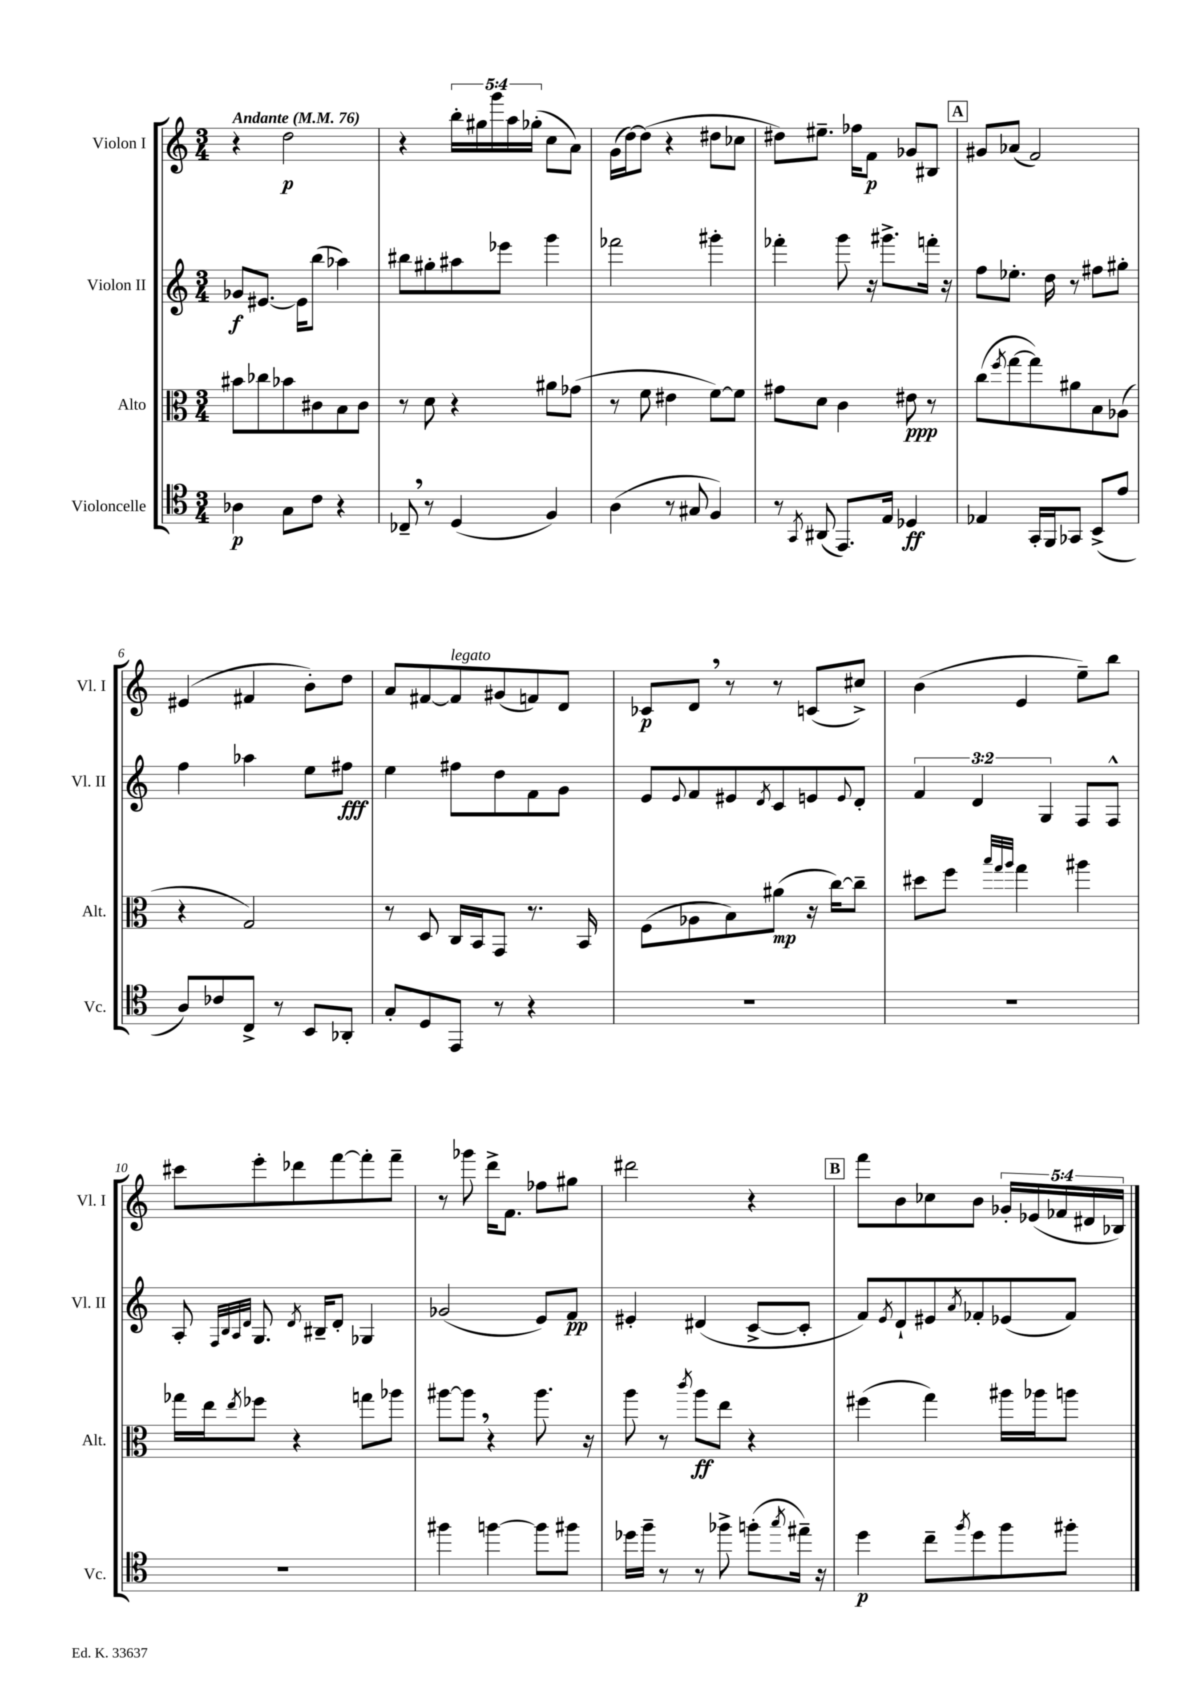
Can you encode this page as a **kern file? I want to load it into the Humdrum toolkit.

**kern	**dynam	**kern	**dynam	**kern	**dynam	**kern	**dynam
*part4	*part4	*part3	*part3	*part2	*part2	*part1	*part1
*staff4	*staff4	*staff3	*staff3	*staff2	*staff2	*staff1	*staff1
*I"Violoncelle	*	*I"Alto	*	*I"Violon II	*	*I"Violon I	*
*I'Vc.	*	*I'Alt.	*	*I'Vl. II	*	*I'Vl. I	*
*clefC4	*	*clefC3	*	*clefG2	*	*clefG2	*
*k[]	*	*k[]	*	*k[]	*	*k[]	*
*M3/4	*	*M3/4	*	*M3/4	*	*M3/4	*
*MM76	*	*MM76	*	*MM76	*	*MM76	*
=1	=1	=1	=1	=1	=1	=1	=1
!	!	!	!	!	!	!LO:TX:a:B:t=Andante	!
4A-X\	p	8b#X\L	.	8g-X/L	f	4r	.
.	.	8cc-X\	.	[8.e#X/J	.	.	.
8G\L	.	8b-X\	.	.	.	2dd\	p
.	.	.	.	16e#\KL]	.	.	.
8c\J	.	8c#X\	.	(8bb\J	.	.	.
4r	.	8B\	.	4aa-X\)	.	.	.
.	.	8c#\J	.	.	.	.	.
=2	=2	=2	=2	=2	=2	=2	=2
8C-X~,/	.	8r	.	8bb#X\L	.	4r	.
8r	.	8d\	.	8gg#X'\	.	.	.
(4D/	.	4r	.	8aa#X\	.	20bb'\LL	.
.	.	.	.	.	.	20gg#X\	.
.	.	.	.	.	.	20ggg\	.
.	.	.	.	8eee-X\J	.	.	.
.	.	.	.	.	.	20aa\	.
.	.	.	.	.	.	(20gg-X'\JJ	.
4F/)	.	8a#X\L	.	4ggg\	.	8cc\L	.
.	.	(8g-X\J	.	.	.	8a\J)	.
=3	=3	=3	=3	=3	=3	=3	=3
(4A\	.	8r	.	2fff-X\	.	(16g\LL	.
.	.	.	.	.	.	[16dd\J)	.
.	.	8f\	.	.	.	(8dd\J]	.
8r	.	4e#X\	.	.	.	4r	.
8G#X/	.	.	.	.	.	.	.
4F/)	.	[8f\L)	.	4ggg#X'\	.	8dd#X\L	.
.	.	8f\J]	.	.	.	8cc-X\J	.
=4	=4	=4	=4	=4	=4	=4	=4
8r	.	8g#X\L	.	4fff-X'\	.	8dd#X\L)	.
8qGG/	.	.	.	.	.	.	.
(8AA#X/	.	8d\J	.	.	.	8.ee#X~\J	.
8.EE/L)	.	4c\	.	8ggg\	.	.	.
.	.	.	.	.	.	16ff-X\KL	.
.	.	.	.	16r	.	8f\J	p
16E/Jk	.	.	.	8.ggg#X^\L	.	.	.
4D-X/	ff	8e#X\	ppp	.	.	8g-X/L	.
.	.	8r	.	16fffn'\Jk	.	8B#X/J	.
.	.	.	.	16r	.	.	.
!!LO:REH:place=s1:t=A
=5	=5	=5	=5	=5	=5	=5	=5
4E-X/	.	(8cc\L	.	8ff\L	.	8g#X/L	.
.	.	8qff/	.	.	.	.	.
.	.	[8gg\	.	8.ee-X'\J	.	(8a-X/J	.
16GG'/LL	.	8gg\])	.	.	.	2f/)	.
16FF/J	.	.	.	16dd\	.	.	.
8GG-X/J	.	8a#X\	.	8r	.	.	.
(8BB^/L	.	8B\	.	8ff#X\L	.	.	.
8e/J	.	(8A-X\J	.	8gg#X'\J	.	.	.
!!LO:LB:g=z
=6	=6	=6	=6	=6	=6	=6	=6
8A/L)	.	4r	.	4ff\	.	(4e#X/	.
8c-X/	.	.	.	.	.	.	.
8C^/J	.	2G/)	.	4aa-X\	.	4f#X/	.
8r	.	.	.	.	.	.	.
8BB/L	.	.	.	8ee\L	.	8b'\L)	.
8AA-X'/J	.	.	.	8ff#X\J	fff	8dd\J	.
=7	=7	=7	=7	=7	=7	=7	=7
8G'/L	.	8r	.	4ee\	.	8a/L	.
8D/	.	8D/	.	.	.	[8f#X/	.
!	!	!	!	!	!	!LO:TX:a:i:t=legato	!
8EE/J	.	16C/LL	.	8ff#X\L	.	8f#/]	.
.	.	16BB/J	.	.	.	.	.
8r	.	8GG/J	.	8dd\	.	(8g#X/	.
4r	.	8.r	.	8f\	.	8fn/)	.
.	.	.	.	8g\J	.	8d/J	.
.	.	16BB/	.	.	.	.	.
=8	=8	=8	=8	=8	=8	=8	=8
2.r	.	(8F\L	.	8e/L	.	8c-X/L	p
.	.	.	.	8qqe/	.	.	.
.	.	8A-X\	.	8f/	.	8d,/J	.
.	.	8B\)	.	8e#X/	.	8r	.
.	.	.	.	8qd/	.	.	.
.	.	(8a#X\J	mp	8c/	.	8r	.
.	.	16r	.	8en/	.	(8cn/L	.
.	.	[16cc\KL)	.	.	.	.	.
.	.	.	.	8qqe/	.	.	.
.	.	8cc~\J]	.	8d'/J	.	8cc#X^/J)	.
=9	=9	=9	=9	=9	=9	=9	=9
2.r	.	8dd#X\L	.	6f/	.	(4b\	.
.	.	8ff\J	.	.	.	.	.
.	.	.	.	6d/	.	.	.
.	.	32qqbb/LLL	.	.	.	.	.
.	.	32qqgg/	.	.	.	.	.
.	.	32qqaa/JJJ	.	.	.	.	.
.	.	4gg\	.	.	.	4e/	.
.	.	.	.	6G/	.	.	.
.	.	4aa#X\	.	8F/L	.	8ee~\L)	.
.	.	.	.	8F^^/J	.	8bb\J	.
!!LO:LB:g=z
=10	=10	=10	=10	=10	=10	=10	=10
2.r	.	16gg-X\LL	.	8A'/	.	8ccc#X\L	.
.	.	16ee\J	.	.	.	.	.
.	.	.	.	32qqF/LLL	.	.	.
.	.	.	.	32qqB/	.	.	.
.	.	.	.	32qqA/	.	.	.
.	.	8qee/	.	32qqd/JJJ	.	.	.
.	.	8ff-X\J	.	8.G/	.	8eee'\	.
.	.	4r	.	.	.	8ddd-X\	.
.	.	.	.	8qd/	.	.	.
.	.	.	.	16B#X~/KL	.	.	.
.	.	.	.	8d'/J	.	[8fff\	.
.	.	8ggn\L	.	4G-X/	.	8fff'\]	.
.	.	8aa-X\J	.	.	.	8fff~\J	.
=11	=11	=11	=11	=11	=11	=11	=11
4ff#X\	.	[8aa#X\L	.	(2g-X/	.	8r	.
.	.	8aa#,\J]	.	.	.	8ggg-X\	.
[4ffn\	.	4r	.	.	.	16ddd^\KL	.
.	.	.	.	.	.	8.f\J	.
8ff\L]	.	8.aa#\	.	8e/L)	.	8ff-X\L	.
8ff#X\J	.	.	.	8f/J	pp	8gg#X\J	.
.	.	16r	.	.	.	.	.
=12	=12	=12	=12	=12	=12	=12	=12
16dd-X\LL	.	8aa\	.	4e#X'/	.	2ddd#X\	.
16ff~\JJ	.	.	.	.	.	.	.
8r	.	8r	.	.	.	.	.
.	.	8qccc/	.	.	.	.	.
8r	.	8aa\L	ff	(4d#X/	.	.	.
8ff-X^\	.	8ee\J	.	.	.	.	.
(8ffn'\L	.	4r	.	[8c^/L	.	4r	.
8qgg/	.	.	.	.	.	.	.
16ee#X~\Jk)	.	.	.	8c'/J]	.	.	.
16r	.	.	.	.	.	.	.
!!LO:REH:place=s1:t=B
=13	=13	=13	=13	=13	=13	=13	=13
4dd\	p	(4ff#X\	.	8f/L)	.	8fff\L	.
.	.	.	.	8qe/	.	.	.
.	.	.	.	8d`/	.	8b\	.
8cc~\L	.	4gg\)	.	8e#X/	.	8cc-X\	.
8qff/	.	.	.	8qa/	.	.	.
8dd\	.	.	.	8f-X'/	.	8b\J	.
8ff\	.	16aa#X\LL	.	(8e-X/	.	20g-X'/LL	.
.	.	.	.	.	.	(20e-X/	.
.	.	16aa-X\J	.	.	.	.	.
.	.	.	.	.	.	20f-X/	.
8ff#X'\J	.	8aan\J	.	8f-/J)	.	.	.
.	.	.	.	.	.	20d#X/	.
.	.	.	.	.	.	20B-X/JJ)	.
==	==	==	==	==	==	==	==
*-	*-	*-	*-	*-	*-	*-	*-
